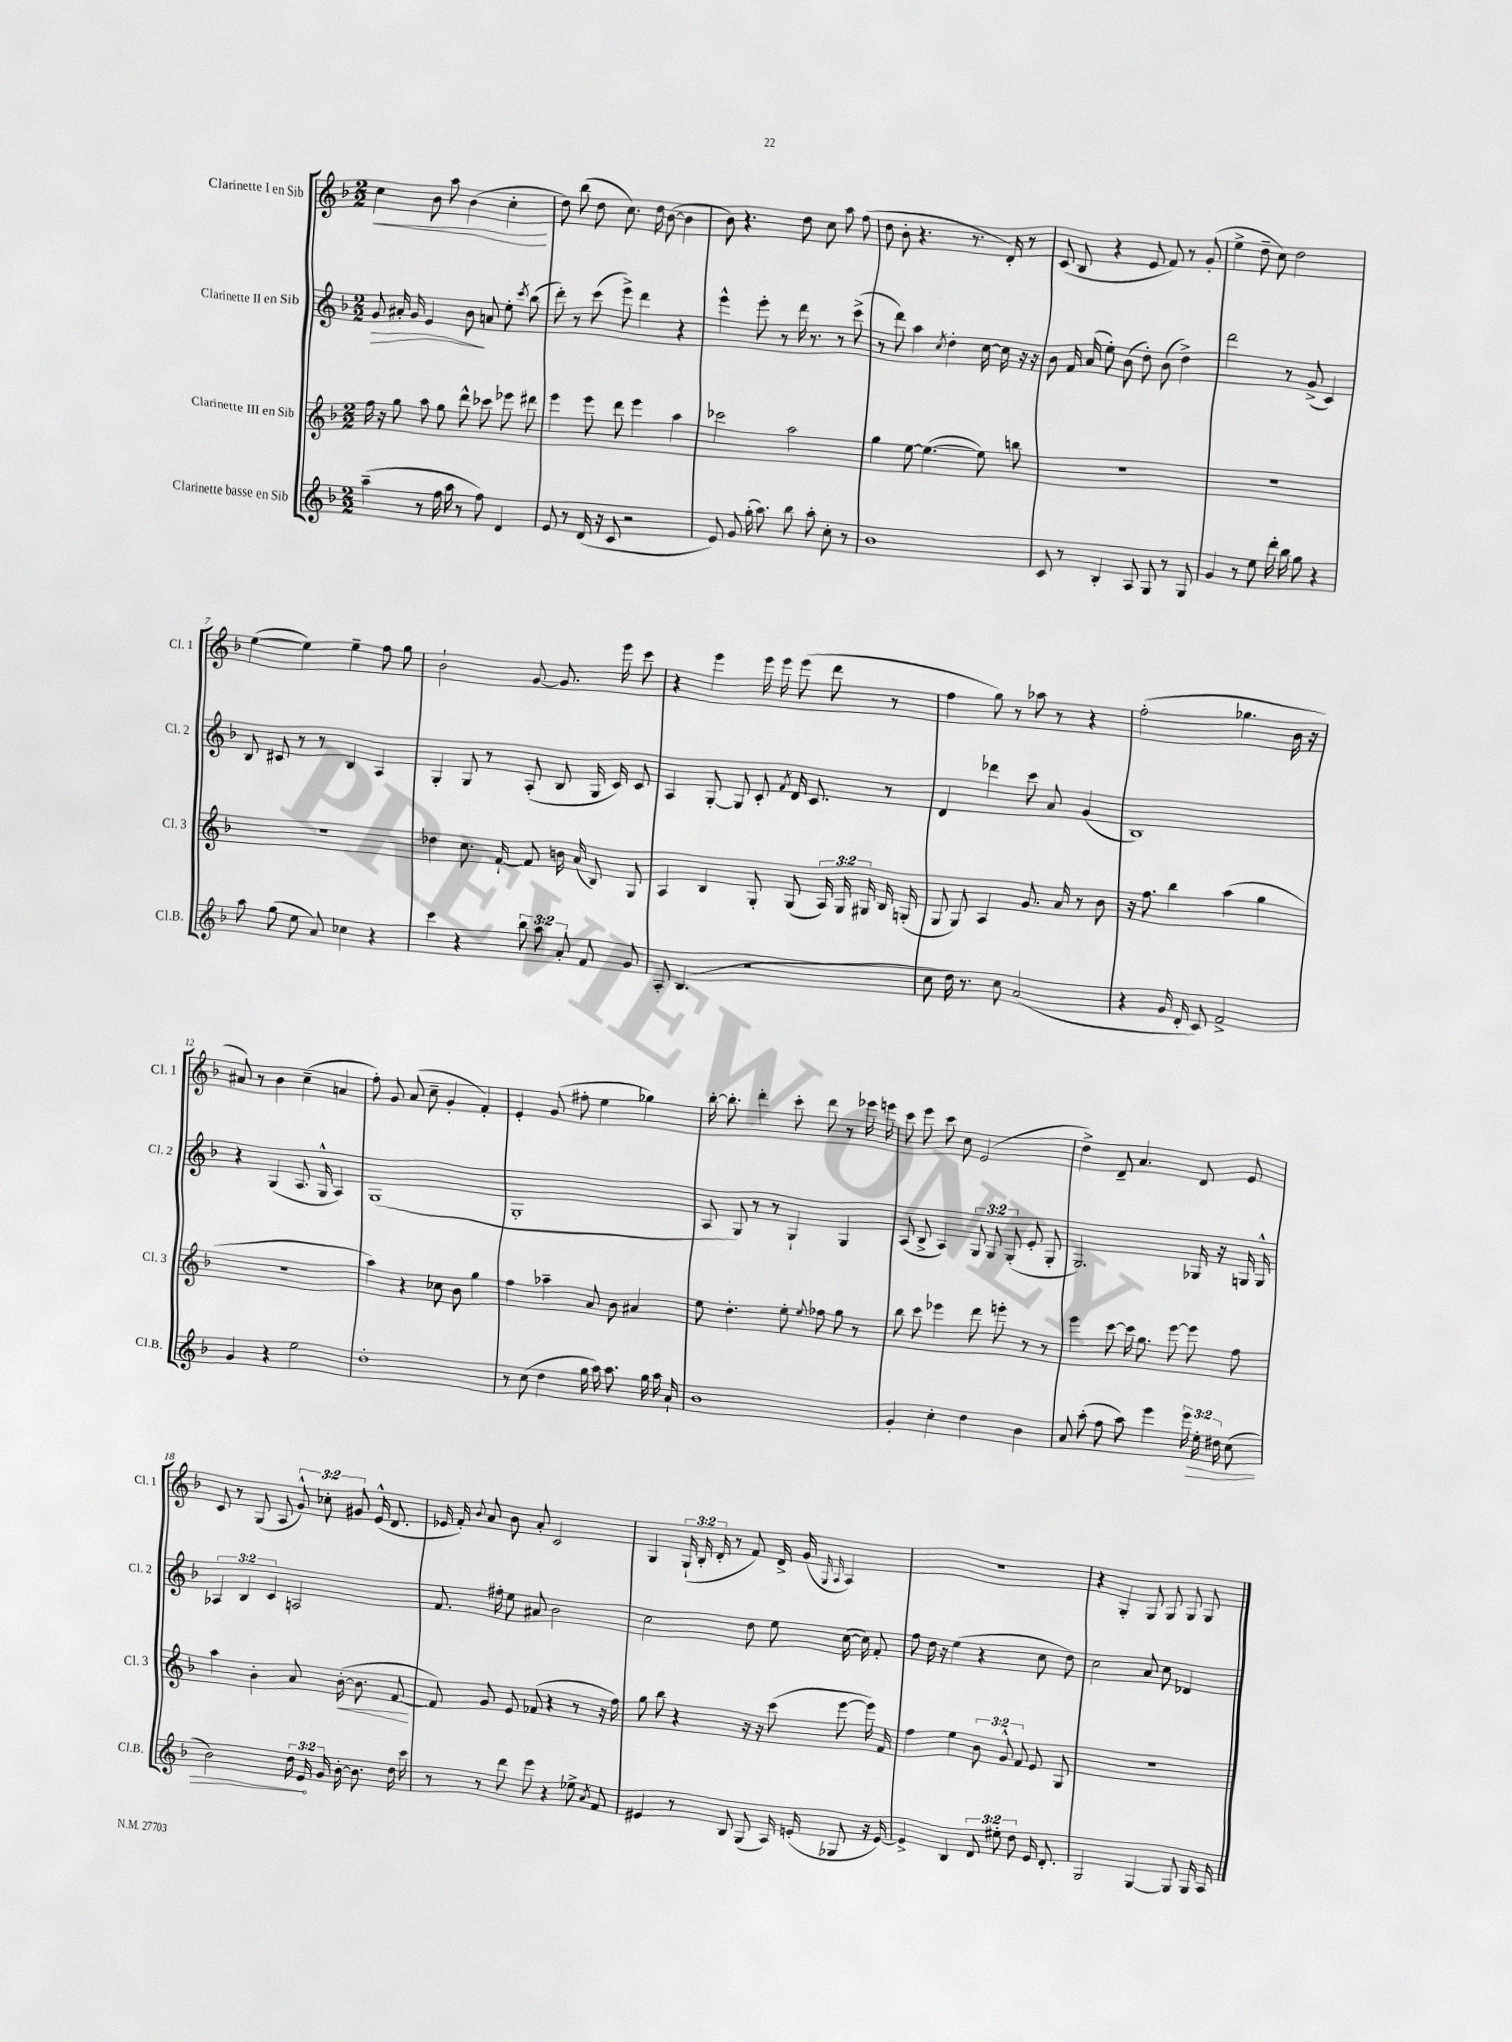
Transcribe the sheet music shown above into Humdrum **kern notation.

**kern	**kern	**kern	**kern
*staff4	*staff3	*staff2	*staff1
*clefG2	*clefG2	*clefG2	*clefG2
*k[b-]	*k[b-]	*k[b-]	*k[b-]
*M2/2	*M2/2	*M2/2	*M2/2
(4aa~	16ff	8g	4cc
.	16r	.	.
.	8gg	16a#'	.
.	.	16g	.
8r	8aa	4e	8b-
16ff	8gg	.	8aa
16aa	.	.	.
8r	8ddd^^	8b-	(4b-
8ff)	8ccc-	8a	.
4d	8eee-	8ee'	4cc'
.	.	8qccc	.
.	8ddd#	(8bb-	.
=	=	=	=
8e	4eee	8ddd')	8dd)
8r	.	8r	(8bb-
(16d	8eee	(8ccc	8dd
16r	.	.	.
8c	8ddd	8eee^)	8.cc)
2r	4eee	4ddd	.
.	.	.	16dd
.	.	.	([8b-
.	4aa	4r	4b-]
=	=	=	=
8e)	2ccc-	4eee^^	8b-)
8g	.	.	4.r
(16gg'	.	8eee'	.
8.aa)	.	.	.
.	.	8r	.
8bb-	2aa	16ddd	8dd
.	.	8.r	.
8aa'	.	.	8cc
8cc'	.	8r	8aa
8r	.	(8ccc^	(8ff
=	=	=	=
1b-	4gg	8r	8dd
.	.	8ddd)	8b-'
.	[8ee	4aa	4.r
.	(4.ee_	.	.
.	.	8qcc	.
.	.	4dd'	.
.	.	.	8.r
.	8ee])	[16cc	.
.	.	16cc]	16d')
.	8bb	16r	8r
.	.	16r	.
=	=	=	=
8c	1r	8b-	(8c
8r	.	16f	8B-
.	.	(16a	.
4B-'	.	8ee')	4r
.	.	(8b-	.
8A	.	8dd')	8e
8G	.	(8b-	8f)
8r	.	4dd^)	8r
8G	.	.	(8g'
=	=	=	=
4g	1r	2ddd	4ee^
8r	.	.	8dd~
8ee	.	.	8cc)
16ddd'	.	8r	2dd
16bb-	.	.	.
8gg	.	(8g^	.
4r	.	4c)	.
=	=	=	=
8aa	1r	8B-	([4ee
(8gg	.	8c#	.
8ee	.	8r	4ee])
8a)	.	8r	.
4cc-	.	4B-	4ee~
4r	.	4A	8ff
.	.	.	8gg
=	=	=	=
4ccc	4dd-	4G'	2b-`
4r	8.cc	8G	.
.	.	8r	.
.	[16f`	.	.
12bb-	8f]	(8A'	[8g
12aa	.	.	.
.	16b	8B-	8.g]
12a'	.	.	.
.	(16a	.	.
8f	8B-)	16G	.
.	.	16c)	16eee
8g	8G	8c	8ccc
=	=	=	=
8A'	4A	4A	4r
(4.B-	.	.	.
.	4B-	[8G'	4eee
.	.	8G]	.
2r	8G'	8c'	16eee
.	.	.	16eee
.	.	8qf	.
.	(8G	16d	(8eee
.	.	8.c	.
.	24A)	.	8ddd
.	24G	.	.
.	24G#	.	.
.	16B-	8r	8r
.	(16G'	.	.
=	=	=	=
8cc	8G	4d	4ff
16dd)	8G)	.	.
8.r	.	.	.
.	4A	4ddd-	8gg)
8cc	.	.	8r
(2a	8.g	8ccc	8aa-
.	.	8a	8r
.	16a	.	.
.	8r	(4g	4r
.	8b-	.	.
=	=	=	=
4r	16r	1B-)	(2ff'
.	8.ff	.	.
16g	4bb-	.	.
16d'	.	.	.
8c)	.	.	.
2f^	(4aa	.	4.gg-
.	4gg	.	.
.	.	.	16b-
.	.	.	16r
=	=	=	=
4g	1r	4r	8a#)
.	.	.	8r
4r	.	(4G	4b-
2ee	.	8.A	(4cc~
.	.	16G^^	.
.	.	4A)	4a
=	=	=	=
1dd'	4aa)	(1G	8ff')
.	.	.	8g
.	4r	.	(8a
.	.	.	8cc~
.	8cc-	.	4g'
.	8b-	.	.
.	4gg	.	4f')
=	=	=	=
8r	4ff	1G'	4e'
(8cc	.	.	.
4dd	4aa-~	.	(8g
.	.	.	8ff#'
16gg	8a	.	4ee
16aa)	.	.	.
8.aa	8b-	.	.
.	4a#	.	4gg-)
16gg	.	.	.
16aa	.	.	.
16a`	.	.	.
=	=	=	=
1b-	8ee	8A	[16bb-'
.	.	.	8.bb-']
.	4.dd'	8G)	.
.	.	8r	4ddd'
.	.	8r	.
.	8ee'	4G`	8ccc'
.	8qqee	.	.
.	8ff-	.	8ddd
.	8gg	4G	8r
.	8r	.	16eee-
.	.	.	16eee
=	=	=	=
4g'	8bb-	(8A	8ccc
.	8ccc	8B-^	8eee
4cc'	4eee-	4A)	8ccc
.	.	.	8cc
4dd	8ddd	12G	(2e
.	.	12G	.
.	8eee'	.	.
.	.	(12G'	.
4b-	8r	8e'	.
.	8r	8G'	.
=	=	=	=
8a	4eee	2.G)	4dd^)
(8aa'	.	.	.
8ff	[8ccc	.	8d~
8aa)	16ccc]	.	4.a
.	8.gg	.	.
4eee	.	.	.
.	[8eee	.	.
24eee	8eee]	16G-	8d
24ee'	.	.	.
.	.	16r	.
24dd#	.	.	.
(8cc	8ff	16G	8e
.	.	16G^^	.
=	=	=	=
2b-)	4aa	6A-	8c
.	.	.	8r
.	.	6B-	.
.	4b-'	.	(8G
.	.	6c	.
.	.	.	8A
24dd	8a	2A	12g^^)
24e	.	.	.
24g	.	.	12cc-'
[16b-'	([16b-'	.	.
.	.	.	12g#
8.b-]	8.b-]	.	.
.	.	.	(16e^^
.	.	.	8.d
16dd	[8f	.	.
16ccc	.	.	.
=	=	=	=
8r	8f])	8.f	16e-
.	.	.	16f')
.	.	.	8qqb-
8r	8g	.	8a
.	.	16ff#'	.
8ddd	8e	8ee	8b-
8eee	(8f-	8a#	8a'
4r	4r	2b-	2c
8ee-^	8r	.	.
8qa	.	.	.
8f	16r	.	.
.	16ff)	.	.
=	=	=	=
4e#	8gg	2cc	4G
.	8bb-	.	.
8r	4r	.	(24G`
.	.	.	24B-'
.	.	.	24d'
8B-	.	.	8r
(8G	16r	8dd	8f)
.	16r	.	.
16A)	(8ccc	8ee	16d^
(16e'	.	.	(16g
.	.	.	16qqG
.	.	.	16qqA
8G-	[8eee	([16cc	4A)
.	.	16cc])	.
16r	16eee])	8f'	.
[16e)	16f	.	.
=	=	=	=
4e^]	4ff	8ff	1r
.	.	16dd	.
.	.	16r	.
4B-	4ee	(4ee	.
12d	12b-	4r	.
12ee#'	12g^^	.	.
12dd	12f	.	.
16e	8e	8cc	.
8.d'	.	.	.
.	8G	8dd)	.
=	=	=	=
2G	1r	2cc	4r
.	.	.	4G'
[4G	.	8a	8G
.	.	8cc	8G
8G]	.	4d-	8G
16G	.	.	8G
16A	.	.	.
==	==	==	==
*-	*-	*-	*-
